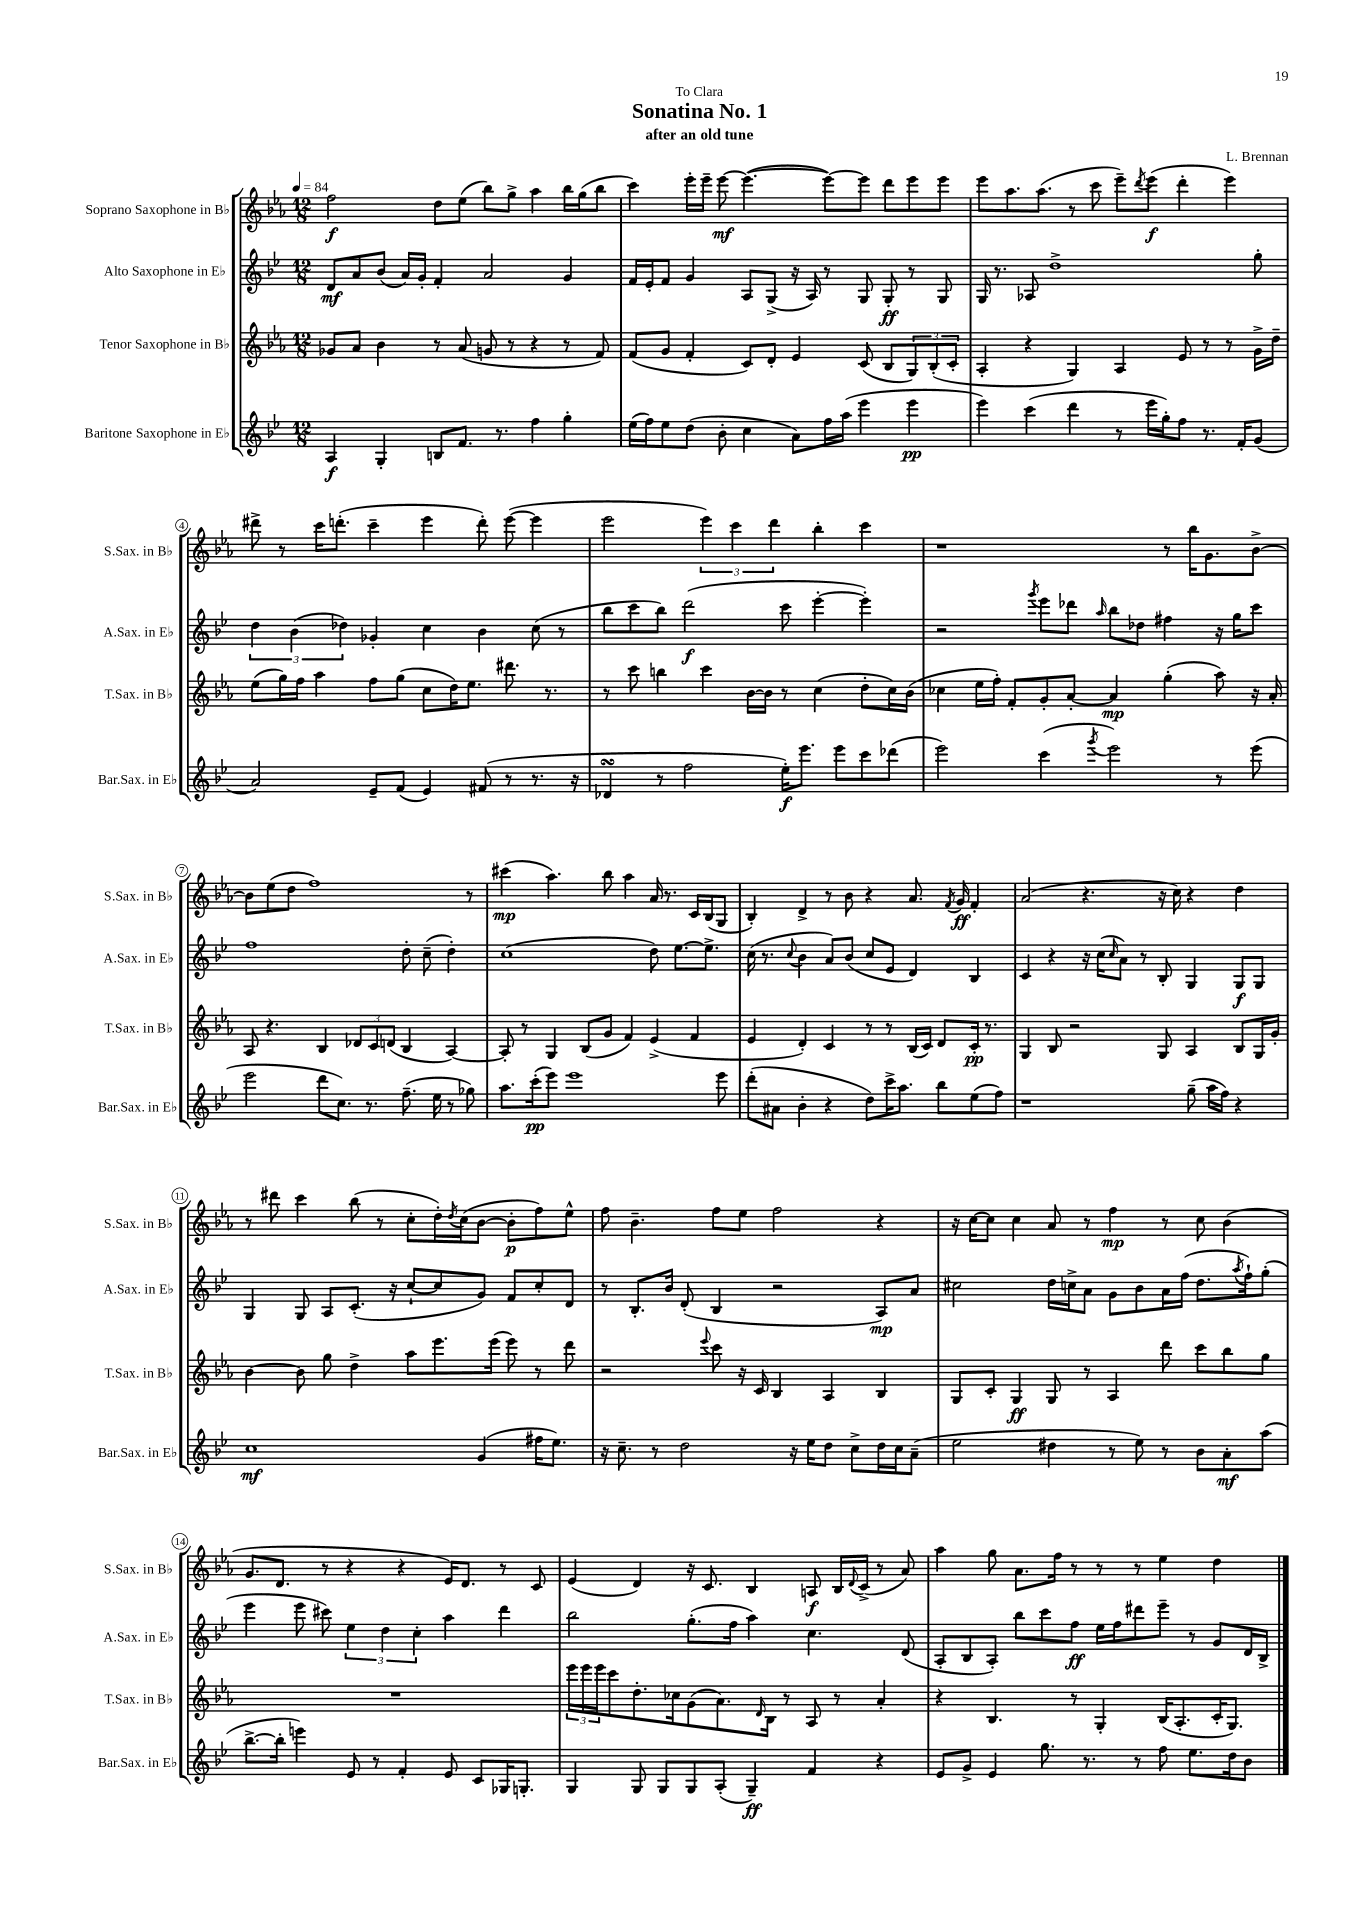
\header { title = "Sonatina No. 1" composer = "L. Brennan" subtitle = "after an old tune" dedication = "To Clara" }
<<
\new StaffGroup <<
\new Staff = "s0" \with { instrumentName = "Soprano Saxophone in Bb" shortInstrumentName = "S.Sax. in Bb" } {
    \clef treble \key ees \major \numericTimeSignature \time 12/8 \tempo 4 = 84
    f''2\f d''8 ees''8( bes''8) g''8-> aes''4 bes''16 g''16( bes''8 |
    c'''4) ees'''16-. ees'''16-- ees'''8~\mf ees'''4.~( ees'''8~) ees'''8 d'''8 ees'''8 ees'''8 |
    ees'''8 aes''8. aes''8.( r8 c'''8 ees'''8--) \acciaccatura { d'''8 } ees'''8\f( d'''4-. ees'''4) |
    dis'''8-> r8 c'''16 d'''8.-.( c'''4-- ees'''4 d'''8-.) ees'''8~( ees'''4 |
    ees'''2 \tuplet 3/2 { ees'''4) c'''4 d'''4 } bes''4-. c'''4 |
    r1 r8 bes''16 g'8. bes'8~-> |
    bes'8 ees''8( d''8 f''1) r8 |
    cis'''4\mp( aes''4.) bes''8 aes''4 aes'16 r8. c'16 bes16( g8 |
    bes4-.) d'4-> r8 bes'8 r4 aes'8. \acciaccatura { f'8 } g'16\ff f'4-. |
    aes'2( r4. r16 c''16) r4 d''4 |
    r8 dis'''8 c'''4 bes''8( r8 c''8-. d''16-.) \acciaccatura { d''8 } c''16( bes'8~ bes'8-.\p f''8) ees''8-^ |
    f''8 bes'4.-- f''8 ees''8 f''2 r4 |
    r16 c''16~ c''8 c''4 aes'8 r8 f''4\mp r8 c''8 bes'4( |
    g'8. d'8. r8 r4 r4 ees'16) d'8. r8 c'8 |
    ees'4( d'4) r16 c'8. bes4 a8\f bes16 \appoggiatura { d'8 } c'16->( r8 aes'8) |
    aes''4 g''8 aes'8. f''16 r8 r8 r8 ees''4 d''4 \bar "|." |
}
\new Staff = "s1" \with { instrumentName = "Alto Saxophone in Eb" shortInstrumentName = "A.Sax. in Eb" } {
    \clef treble \key bes \major \numericTimeSignature \time 12/8
    d'8\mf a'8 bes'8( a'16) g'16-. f'4-. a'2 g'4 |
    f'16 ees'16-. f'8 g'4 a8 g8->( r16 a16) r8 g8 g8-.\ff r8 g8 |
    g16 r8. aes8 d''1-> g''8-. |
    \tuplet 3/2 { d''4 bes'4( des''4) } ges'4-. c''4 bes'4 c''8( r8 |
    bes''8 c'''8 bes''8) d'''2\f( c'''8 ees'''4~-. ees'''4-.) |
    r2 \acciaccatura { g'''8 } ees'''8 des'''8 \grace { a''16 } bes''8 des''8 fis''4 r16 g''16 c'''8 |
    f''1 d''8-. c''8--( d''4-.) |
    c''1( d''8) ees''8.~ ees''8.-> |
    c''16( r8. \appoggiatura { c''8 } bes'4 a'8) bes'8( c''8 ees'8 d'4) bes4 |
    c'4 r4 r16 c''16( \grace { c''16 } a'8) r8 bes8-. g4 g8\f g8 |
    g4 g8 a8 c'8.-.( r16 c''8~-! c''8 g'8) f'8 c''8-. d'8 |
    r8 bes8.-. bes'16 d'8-.( bes4 r2 a8\mp) a'8 |
    cis''2 d''16 c''16-> a'8 g'8 bes'8 a'16 f''16( d''8. \acciaccatura { a''8 } f''16-!) g''8-.( |
    ees'''4 ees'''8 cis'''8) \tuplet 3/2 { ees''4 d''4 c''4-. } a''4 d'''4 |
    bes''2 g''8.-.( f''16 a''4) c''4. d'8( |
    a8-. bes8 a8-.) bes''8 c'''8 f''8\ff ees''16 f''16 dis'''8 ees'''8-- r8 g'8 d'16 bes16-> \bar "|." |
}
\new Staff = "s2" \with { instrumentName = "Tenor Saxophone in Bb" shortInstrumentName = "T.Sax. in Bb" } {
    \clef treble \key ees \major \numericTimeSignature \time 12/8
    ges'8 aes'8 bes'4 r8 aes'8( g'8 r8 r4 r8 f'8) |
    f'8( g'8 f'4-. c'8) d'8-. ees'4 c'8( bes8 \tuplet 3/2 { g8) bes8-.( c'8-. } |
    aes4-. r4 g4) aes4 ees'8 r8 r8 g'16-> d''16-- |
    ees''8( g''16) f''16 aes''4 f''8 g''8( c''8 d''16) ees''8. dis'''8. r8. |
    r8 c'''8 b''4 c'''4 bes'16~ bes'16 r8 c''4( d''8-. c''16) bes'16( |
    ces''4 ees''16 f''16-.) f'8-. g'8-. aes'8~-. aes'4\mp g''4-.( aes''8) r16 aes'16-. |
    aes8 r4. bes4 \tuplet 3/2 { des'8 c'8 d'8( } bes4 aes4~) |
    aes8-. r8 g4 bes8( g'8 f'4) ees'4->( f'4 |
    ees'4 d'4-.) c'4 r8 r8 bes16( c'16) d'8 c'16-.\pp r8. |
    g4 bes8 r2 g8 aes4 bes8 g16 g'16-. |
    bes'4~ bes'8 g''8 d''4-> aes''8 ees'''8. ees'''16( ees'''8) r8 d'''8 |
    r2 \appoggiatura { ees'''8 } c'''8 r16 c'16 bes4 aes4 bes4 |
    g8 c'8-. g4\ff g8 r8 aes4 d'''8 c'''8 bes''8 g''8 |
    R1. |
    \tuplet 3/2 { ees'''16 ees'''16 ees'''16 } c'''8 d''8.-. ces''16 g'8( aes'8.) \grace { d'16 } bes16 r8 aes8 r8 aes'4-. |
    r4 bes4. r8 g4-. bes16( aes8.-. c'16-. g8.) \bar "|." |
}
\new Staff = "s3" \with { instrumentName = "Baritone Saxophone in Eb" shortInstrumentName = "Bar.Sax. in Eb" } {
    \clef treble \key bes \major \numericTimeSignature \time 12/8
    a4\f g4-. b8 f'8. r8. f''4 g''4-. |
    ees''16( f''16) ees''8 d''8( bes'8-. c''4 a'8) f''16 a''16( ees'''4 ees'''4\pp |
    ees'''4) c'''4( d'''4 r8 ees'''16 g''16-.) f''8 r8. f'16-. g'8( |
    a'2) ees'8-- f'8( ees'4) fis'8( r8 r8. r16 |
    des'4\turn r8 f''2 ees''16-.\f) ees'''8. ees'''8 c'''8 des'''8( |
    ees'''2) c'''4( \acciaccatura { g'''8 } ees'''2) r8 ees'''8( |
    ees'''2 d'''8 c''8.) r8. f''8.--( ees''16 r8 ges''8) |
    a''8. c'''16-.\pp( ees'''8) ees'''1 ees'''8 |
    d'''8-.( ais'8 bes'4-. r4 d''8) c'''16-> a''8. bes''8 ees''8( f''8) |
    r1 g''8--( a''16 f''16) r4 |
    c''1\mf g'4( fis''16 ees''8.) |
    r16 c''8.-- r8 d''2 r16 ees''16 d''8 c''8-> d''16 c''16 a'8--( |
    ees''2 dis''4 r8 ees''8) r8 bes'8 a'8-.\mf a''8( |
    bes''8.~-> bes''16-. e'''4) ees'8 r8 f'4-. ees'8 c'8 ges16 g8.-. |
    g4 g8 g8 g8 a8-.( g4--\ff) f'4 r4 |
    ees'8 g'8-> ees'4 g''8. r8. r8 f''8 ees''8. d''16 bes'8 \bar "|." |
}
>>
>>
\layout { \context { \Score \override BarNumber.stencil = #(make-stencil-circler 0.1 0.3 ly:text-interface::print) } }
